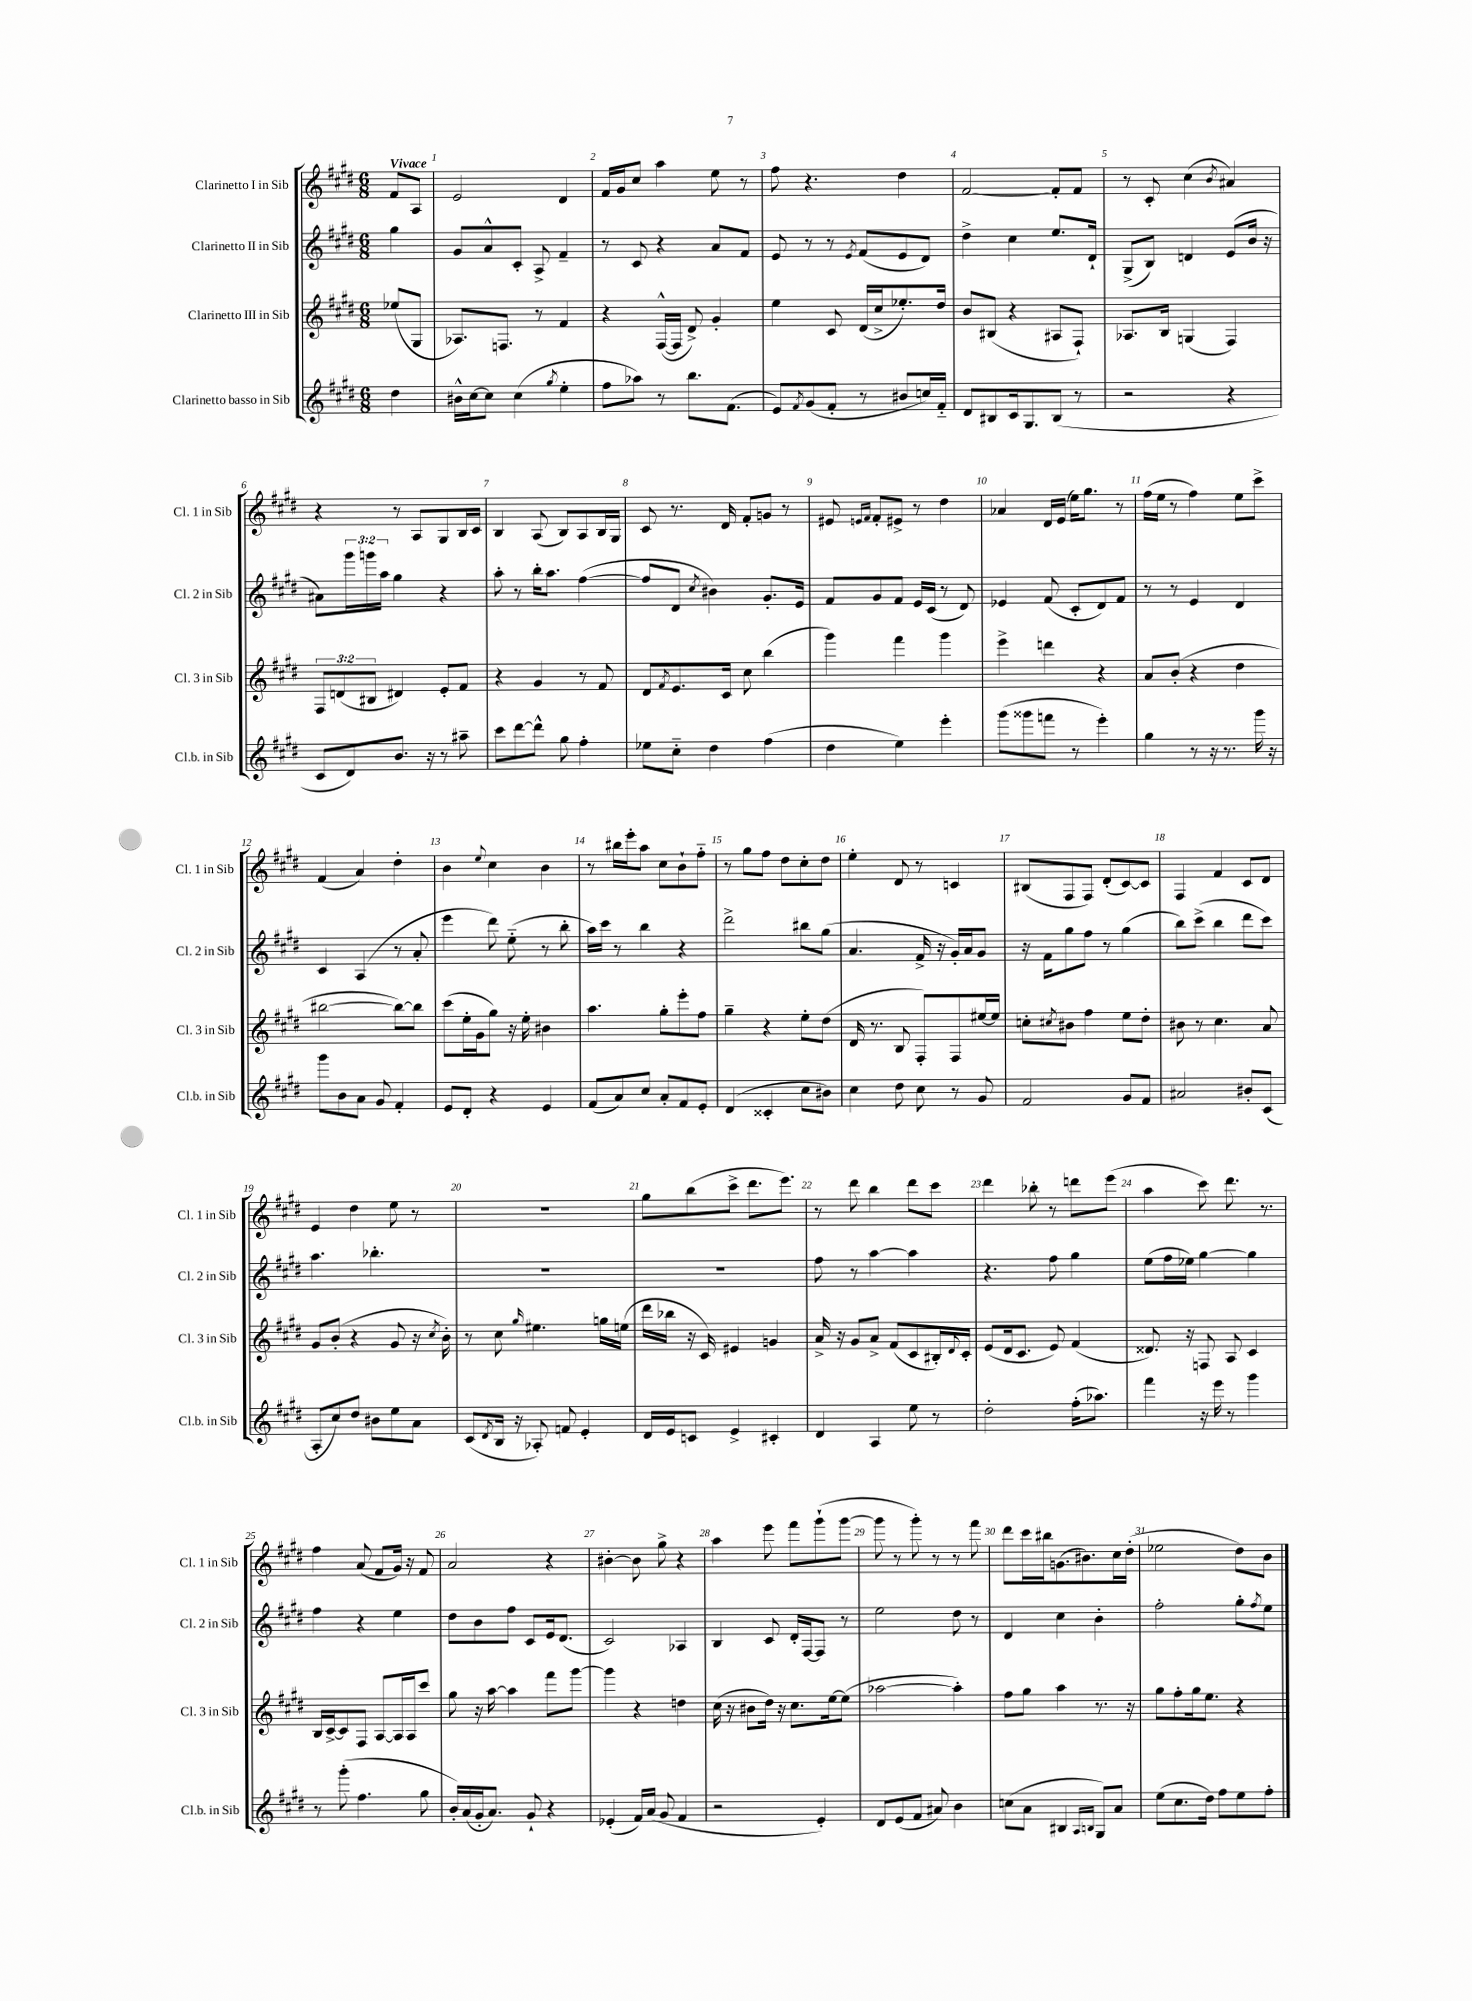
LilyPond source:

<<
\new StaffGroup <<
\new Staff = "s0" \with { instrumentName = "Clarinetto I in Sib" shortInstrumentName = "Cl. 1 in Sib" } {
    \clef treble \key e \major \numericTimeSignature \time 6/8 \partial 4 \tempo "Vivace"
    fis'8 a8 |
    e'2 dis'4 |
    fis'16 gis'16 cis''8 a''4 e''8 r8 |
    fis''8 r4. dis''4 |
    fis'2~ fis'8-. fis'8 |
    r8 cis'8-. cis''4( \acciaccatura { b'8 } ais'4) |
    r4 r8 a8 gis8 b16 cis'16 |
    b4 a8( b8) a8 b16 gis16 |
    cis'8 r8. dis'16 fis'8-. g'8 r8 |
    eis'8 \grace { e'16 fis'16 } fis'8-. eis'8-> r8 dis''4 |
    aes'4 dis'16 e'16( e''16) gis''8. r8 |
    fis''16( e''16 r8 fis''4) e''8 cis'''8-> |
    fis'4( a'4) dis''4-. |
    b'4 \appoggiatura { e''8 } cis''4 b'4 |
    r8 bis''16 e'''16-. a''8 cis''8 b'8-! fis''8-_ |
    r8 gis''8 fis''8 dis''8 cis''8-. dis''8 |
    e''4-. dis'8 r8 c'4 |
    bis8( fis8 fis8) dis'8-.( cis'8~) cis'8 |
    fis4 fis'4 cis'8 dis'8 |
    e'4 dis''4 e''8 r8 |
    R2. |
    gis''8 b''8( cis'''8-> dis'''8. e'''8.) |
    r8 dis'''8 b''4 dis'''8 cis'''8 |
    dis'''4 bes''8-. r8 d'''8 e'''8( |
    a''4 cis'''8) dis'''8. r8. |
    fis''4 a'8( fis'8 gis'16) r16 fis'8 |
    a'2 r4 |
    bis'4~-. bis'8 gis''8-> r4 |
    a''4 e'''8 fis'''8 gis'''8-!( gis'''8~ |
    gis'''8 r8 gis'''8-.) r8 r8 fis'''8 |
    dis'''8 cis'''16 bis''16 g'8.( bis'8.) cis''16 dis''16-.( |
    ees''2 dis''8) b'8 \bar "|." |
}
\new Staff = "s1" \with { instrumentName = "Clarinetto II in Sib" shortInstrumentName = "Cl. 2 in Sib" } {
    \clef treble \key e \major \numericTimeSignature \time 6/8 \override Staff.TupletNumber.text = #tuplet-number::calc-fraction-text \partial 4
    gis''4 |
    gis'8 a'8-^ cis'8-. a8-> fis'4-- |
    r8 cis'8 r4 a'8 fis'8 |
    e'8 r8 r8 \acciaccatura { e'8 } fis'8( e'8 dis'8) |
    dis''4-> cis''4 e''8. dis'16-! |
    gis8->( b8) d'4 e'8( b'16 r16 |
    ais'8) \tuplet 3/2 { gis'''16 g'''16 a''16 } gis''4 r4 |
    a''8-. r8 b''16-. a''8. fis''4~( |
    fis''8 dis'8 \acciaccatura { cis''8 } bis'4) gis'8.-. e'16 |
    fis'8 gis'8 fis'8 e'16 cis'16( r8 dis'8) |
    ees'4 fis'8( cis'8-. dis'8) fis'8 |
    r8 r8 e'4 dis'4 |
    cis'4 a4( r8 a'8-. |
    e'''4 dis'''8) e''8-_( r8 b''8-. |
    a''16) cis'''16 r8 b''4 r4 |
    dis'''2-> bis''8 gis''8( |
    a'4. fis'16-> r16 gis'16-.) a'16 gis'8 |
    r16 fis'16 gis''8 fis''8 r8 gis''4( |
    b''8) cis'''8->( b''4 dis'''8 cis'''8) |
    a''4. bes''4.-. |
    R2. |
    R2. |
    fis''8 r8 a''4~ a''4 |
    r4. fis''8 gis''4 |
    e''8( fis''16 ees''16) gis''4~ gis''4 |
    fis''4 r4 e''4 |
    dis''8 b'8 fis''8 cis'8 e'16 dis'8.( |
    cis'2) aes4 |
    b4 cis'8 dis'16-. fis16~ fis8 r8 |
    e''2 dis''8 r8 |
    dis'4 cis''4 b'4-. |
    fis''2-. gis''8-. \acciaccatura { fis''8 } e''8 \bar "|." |
}
\new Staff = "s2" \with { instrumentName = "Clarinetto III in Sib" shortInstrumentName = "Cl. 3 in Sib" } {
    \clef treble \key e \major \numericTimeSignature \time 6/8 \override Staff.TupletNumber.text = #tuplet-number::calc-fraction-text \partial 4
    ees''8( gis8 |
    aes8.) f8. r8 fis'4 |
    r4 fis16~-^( fis16 dis'8->) gis'4-. |
    e''4 cis'8 dis'16( cis''16-> ees''8.-.) dis''16 |
    b'8 bis8( r4 ais8 fis8-!) |
    aes8. b16 g4( fis4) |
    \tuplet 3/2 { fis8 d'8( bis8 } dis'4) e'8-. fis'8 |
    r4 gis'4 r8 fis'8 |
    dis'8 \acciaccatura { fis'8 } e'8. cis'16 cis''8 b''4( |
    gis'''4) fis'''4 gis'''4 |
    e'''4-> d'''4 r4 |
    a'8 b'8-.( r4 dis''4 |
    bis''2~ bis''8~) bis''8 |
    cis'''8( e''16-. gis'16 gis''8) r16 e''16-. bis'4 |
    a''4. gis''8-. e'''8-. fis''8 |
    gis''4-- r4 e''8-. dis''8( |
    dis'16 r8. b8 fis8-.) fis8 eis''16~ eis''16 |
    c''8-. \acciaccatura { cis''8 } bis'8 fis''4 e''8 dis''8-. |
    bis'8 r8 cis''4. a'8 |
    gis'8 b'8-.( r4 gis'8 r16 \acciaccatura { cis''8 } b'16-.) |
    r8 cis''8 \grace { gis''16 } eis''4. g''16 e''16( |
    dis'''16 bes''16 r16 cis'16) eis'4 g'4 |
    a'16-> r16 gis'8 a'8-> fis'8( cis'8 bis16-.) \appoggiatura { dis'8 } cis'16-. |
    e'8( dis'16 cis'8. e'8) fis'4( |
    disis'8.) r16 f8 a8 cis'4 |
    b16 cis'16~-> cis'8 fis8 a8~ a16 a16 cis'''8 |
    gis''8 r16 a''16~ a''4 fis'''8 gis'''8~ |
    gis'''4 r4 d''4 |
    cis''16( r16 bis'8 dis''16) r16 cis''8. e''16~ e''8( |
    aes''2~ aes''4-.) |
    fis''8 gis''8 a''4 r8. r16 |
    gis''8 fis''8-. gis''16 e''8. r4 \bar "|." |
}
\new Staff = "s3" \with { instrumentName = "Clarinetto basso in Sib" shortInstrumentName = "Cl.b. in Sib" } {
    \clef treble \key e \major \numericTimeSignature \time 6/8 \partial 4
    dis''4 |
    bis'16-^ cis''16~ cis''8 cis''4( \acciaccatura { gis''8 } e''4-. |
    fis''8 aes''8) r8 b''8. fis'8.( |
    e'8) \acciaccatura { fis'8 } gis'8( fis'8-. r8 bis'8 c''16) fis'16-_ |
    dis'8 bis8 cis'16 gis8. bis8( r8 |
    r2 r4 |
    cis'8 dis'8) b'8. r16 r8 ais''8-- |
    cis'''8 dis'''8~ dis'''8-^ gis''8 fis''4-. |
    ees''8 cis''8-_ dis''4 fis''4( |
    dis''4 e''4) e'''4-. |
    gis'''8( gisis'''8 f'''8 r8 e'''4-.) |
    gis''4 r8 r16 r8. gis'''16 r16 |
    gis'''8 b'8 a'8 gis'8 fis'4-. |
    e'8 dis'8-. r4 e'4 |
    fis'8( a'8) cis''8 a'8-. fis'8 e'8-. |
    dis'4( cisis'4-. cis''8 bis'8) |
    cis''4 dis''8 cis''8 r8 gis'8 |
    fis'2 gis'8 fis'8 |
    ais'2 bis'8-. cis'8( |
    a8-. cis''8) dis''8 bis'8 e''8 a'8 |
    cis'8( \acciaccatura { dis'8 } b16 r16 aes8-.) f'8 e'4-. |
    dis'16 e'16 c'8 e'4-> cis'4-. |
    dis'4 a4 e''8 r8 |
    dis''2-. fis''16-.( aes''8.) |
    fis'''4 r16 e'''16 r8 gis'''4 |
    r8 gis'''8-.( fis''4. gis''8 |
    b'16-.) a'16( gis'16-. a'8.) gis'8-! r4 |
    ees'4-.( fis'16) a'16( gis'8 fis'4 |
    r2 e'4-.) |
    dis'8 e'8( fis'8 ais'8) b'4 |
    c''8( a'8 bis4 \grace { a16 b16 } gis8) a'8 |
    e''8( cis''8. dis''16) fis''8 e''8 fis''8-. \bar "|." |
}
>>
>>
\layout { \context { \Score \override BarNumber.break-visibility = ##(#f #t #t) barNumberVisibility = #all-bar-numbers-visible } }
